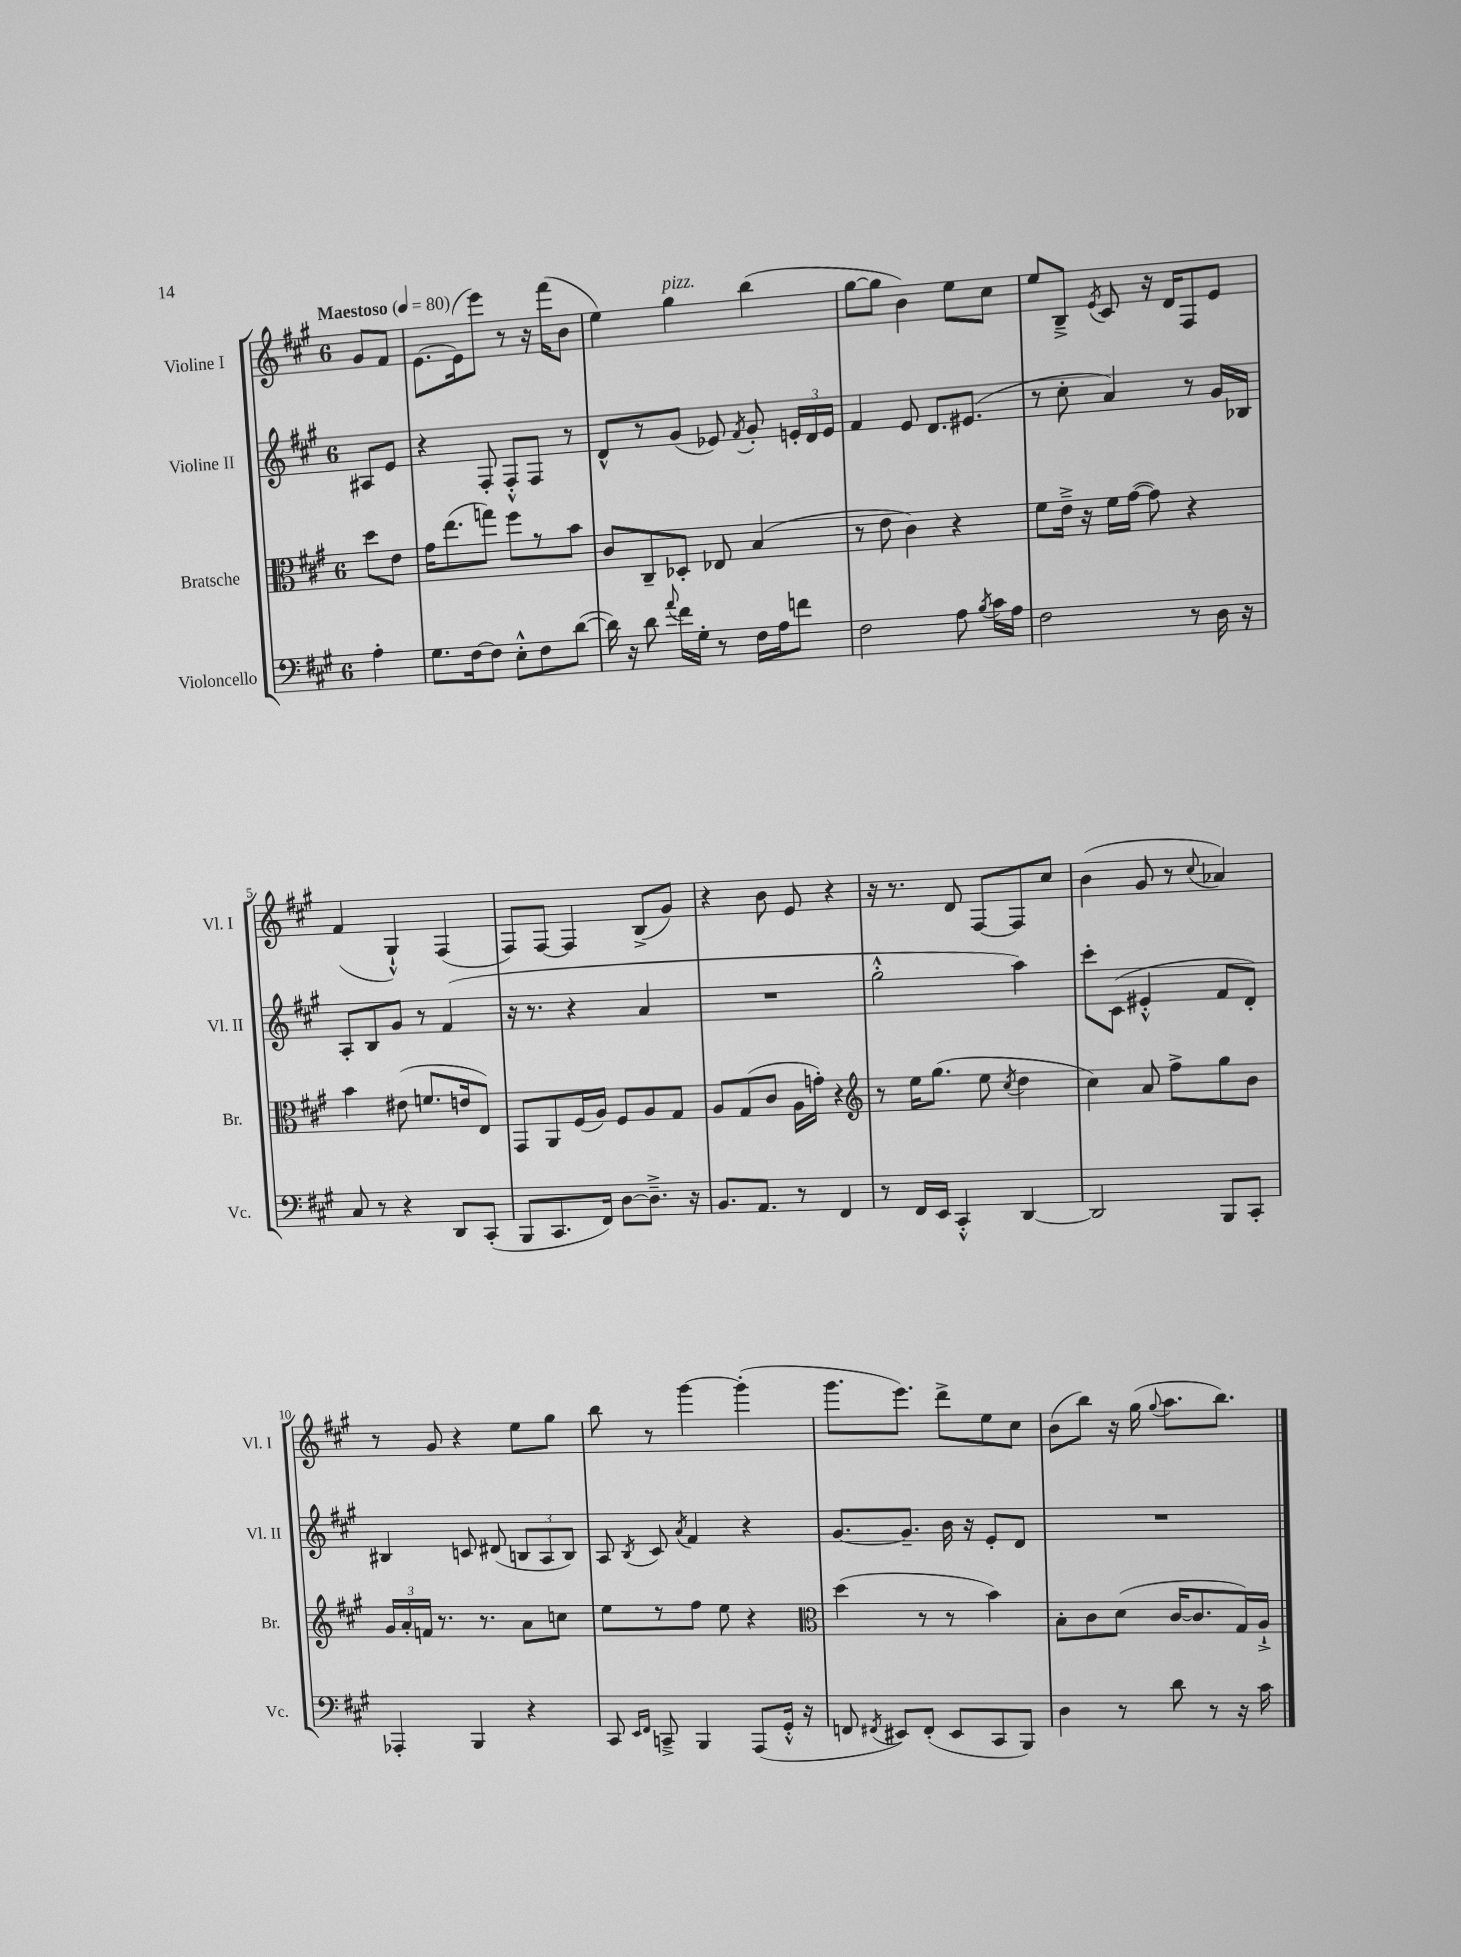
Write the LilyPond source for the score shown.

<<
\new StaffGroup <<
\new Staff = "s0" \with { instrumentName = "Violine I" shortInstrumentName = "Vl. I" } {
    \clef treble \key a \major \once \override Staff.TimeSignature.style = #'single-digit \time 6/8 \partial 4 \tempo "Maestoso" 4 = 80
    \autoBeamOff gis'8[ fis'8] |
    e'8.[~ e'16( e'''8]) r8 r16 fis'''16[( b'8] |
    e''4) gis''4^\markup { \italic "pizz." } b''4( |
    gis''8[~ gis''8] b'4) e''8[ cis''8] |
    e''8[ b8]---> \acciaccatura { e'8 } cis'8 r16 d'16[ fis8 e'8] |
    fis'4( gis4-!-^) fis4( |
    fis8[) fis8]~ fis4 b8[->( gis'8]) |
    r4 b'8 e'8 r4 |
    r16 r8. d'8 fis8[~ fis8 cis''8] |
    b'4( gis'8 r8 \appoggiatura { cis''8 } aes'4) |
    r8 gis'8 r4 e''8[ gis''8] |
    b''8 r8 gis'''4~ gis'''4-.( |
    gis'''8.[ e'''8.]) d'''8[-> e''8 cis''8] |
    b'8[( b''8]) r16 gis''16( \appoggiatura { gis''8 } a''8.[ b''8.]) \bar "|." |
}
\new Staff = "s1" \with { instrumentName = "Violine II" shortInstrumentName = "Vl. II" } {
    \clef treble \key a \major \once \override Staff.TimeSignature.style = #'single-digit \time 6/8 \partial 4
    \autoBeamOff ais8[ e'8] |
    r4 fis8-. fis8[-.-^ fis8] r8 |
    d'8[-^ r8 gis'8]( ees'8) \acciaccatura { fis'8 } gis'8-. \tuplet 3/2 { e'16[-. d'16 e'16] } |
    fis'4 e'8 d'8.[ eis'8.]( |
    r8 cis''8-. a'4) r8 gis'16[ bes16] |
    a8[-. b8 gis'8] r8 fis'4( |
    r16 r8. r4 a'4 |
    R2. |
    gis''2-.-^ a''4) |
    cis'''8[-. cis'8]( eis'4-.-^ fis'8[ d'8]-.) |
    bis4 c'8 dis'8( \tuplet 3/2 { b8[ a8 b8]) } |
    a8 \acciaccatura { b8 } cis'8 \acciaccatura { a'8 } fis'4 r4 |
    gis'8.[~ gis'8.]-- b'16 r16 e'8[-. d'8] |
    R2. \bar "|." |
}
\new Staff = "s2" \with { instrumentName = "Bratsche" shortInstrumentName = "Br." } {
    \clef alto \key a \major \once \override Staff.TimeSignature.style = #'single-digit \time 6/8 \partial 4
    \autoBeamOff d''8[ e'8] |
    gis'16[ e''8.( g''8]) fis''8[ r8 b'8] |
    cis'8[ cis8-- des8]-. ees8 b4( |
    r8 e'8 cis'4) r4 |
    fis'8[ e'16]---> r16 fis'16[ gis'16]~( gis'8) r4 |
    b'4 eis'8( f'8.[ e'16 e8]) |
    gis,8[ a,8 fis16( a16]) fis8[ a8 gis8] |
    a8[ gis8( cis'8] a16[ g'16]-.) r4 |
    \clef treble r8 e''16[ gis''8.]( e''8 \acciaccatura { cis''8 } d''4 |
    cis''4) a'8 fis''8[-> gis''8 b'8] |
    \tuplet 3/2 { gis'16[ a'16-. f'16] } r8. r8. a'8[ c''8] |
    e''8[ r8 fis''8] e''8 r4 |
    \clef alto d''4( r8 r8 b'4) |
    b8[-. cis'8 d'8]( cis'16[~ cis'8. gis16) a16]-!-> \bar "|." |
}
\new Staff = "s3" \with { instrumentName = "Violoncello" shortInstrumentName = "Vc." } {
    \clef bass \key a \major \once \override Staff.TimeSignature.style = #'single-digit \time 6/8 \partial 4
    \autoBeamOff a4-. |
    gis8.[ fis16~ fis8] e8[-.-^ fis8 d'8]~( |
    d'16) r16 d'8 \appoggiatura { a'8 } fis'16[ gis16]-. r8 fis16[ a16 f'8] |
    fis2 a8 \acciaccatura { b8 } cis'16[ a16] |
    fis2 r8 d16 r16 |
    cis8 r8 r4 d,8[ cis,8]-.( |
    b,,8[ cis,8. fis,16]) d8[~ d8.]---> r16 |
    b,8.[ a,8.] r8 fis,4 |
    r8 fis,16[ e,16] cis,4-.-^ d,4~ |
    d,2 b,,8[ cis,8]-. |
    aes,,4-. b,,4 r4 |
    cis,8 \grace { e,16[ fis,16] } c,8---> b,,4 a,,8[( gis,16]-.-^ r16 |
    f,8 \acciaccatura { fis,8 } eis,8[) fis,8]-.( eis,8[ cis,8 b,,8]) |
    d4 r8 d'8 r8 r16 cis'16 \bar "|." |
}
>>
>>
